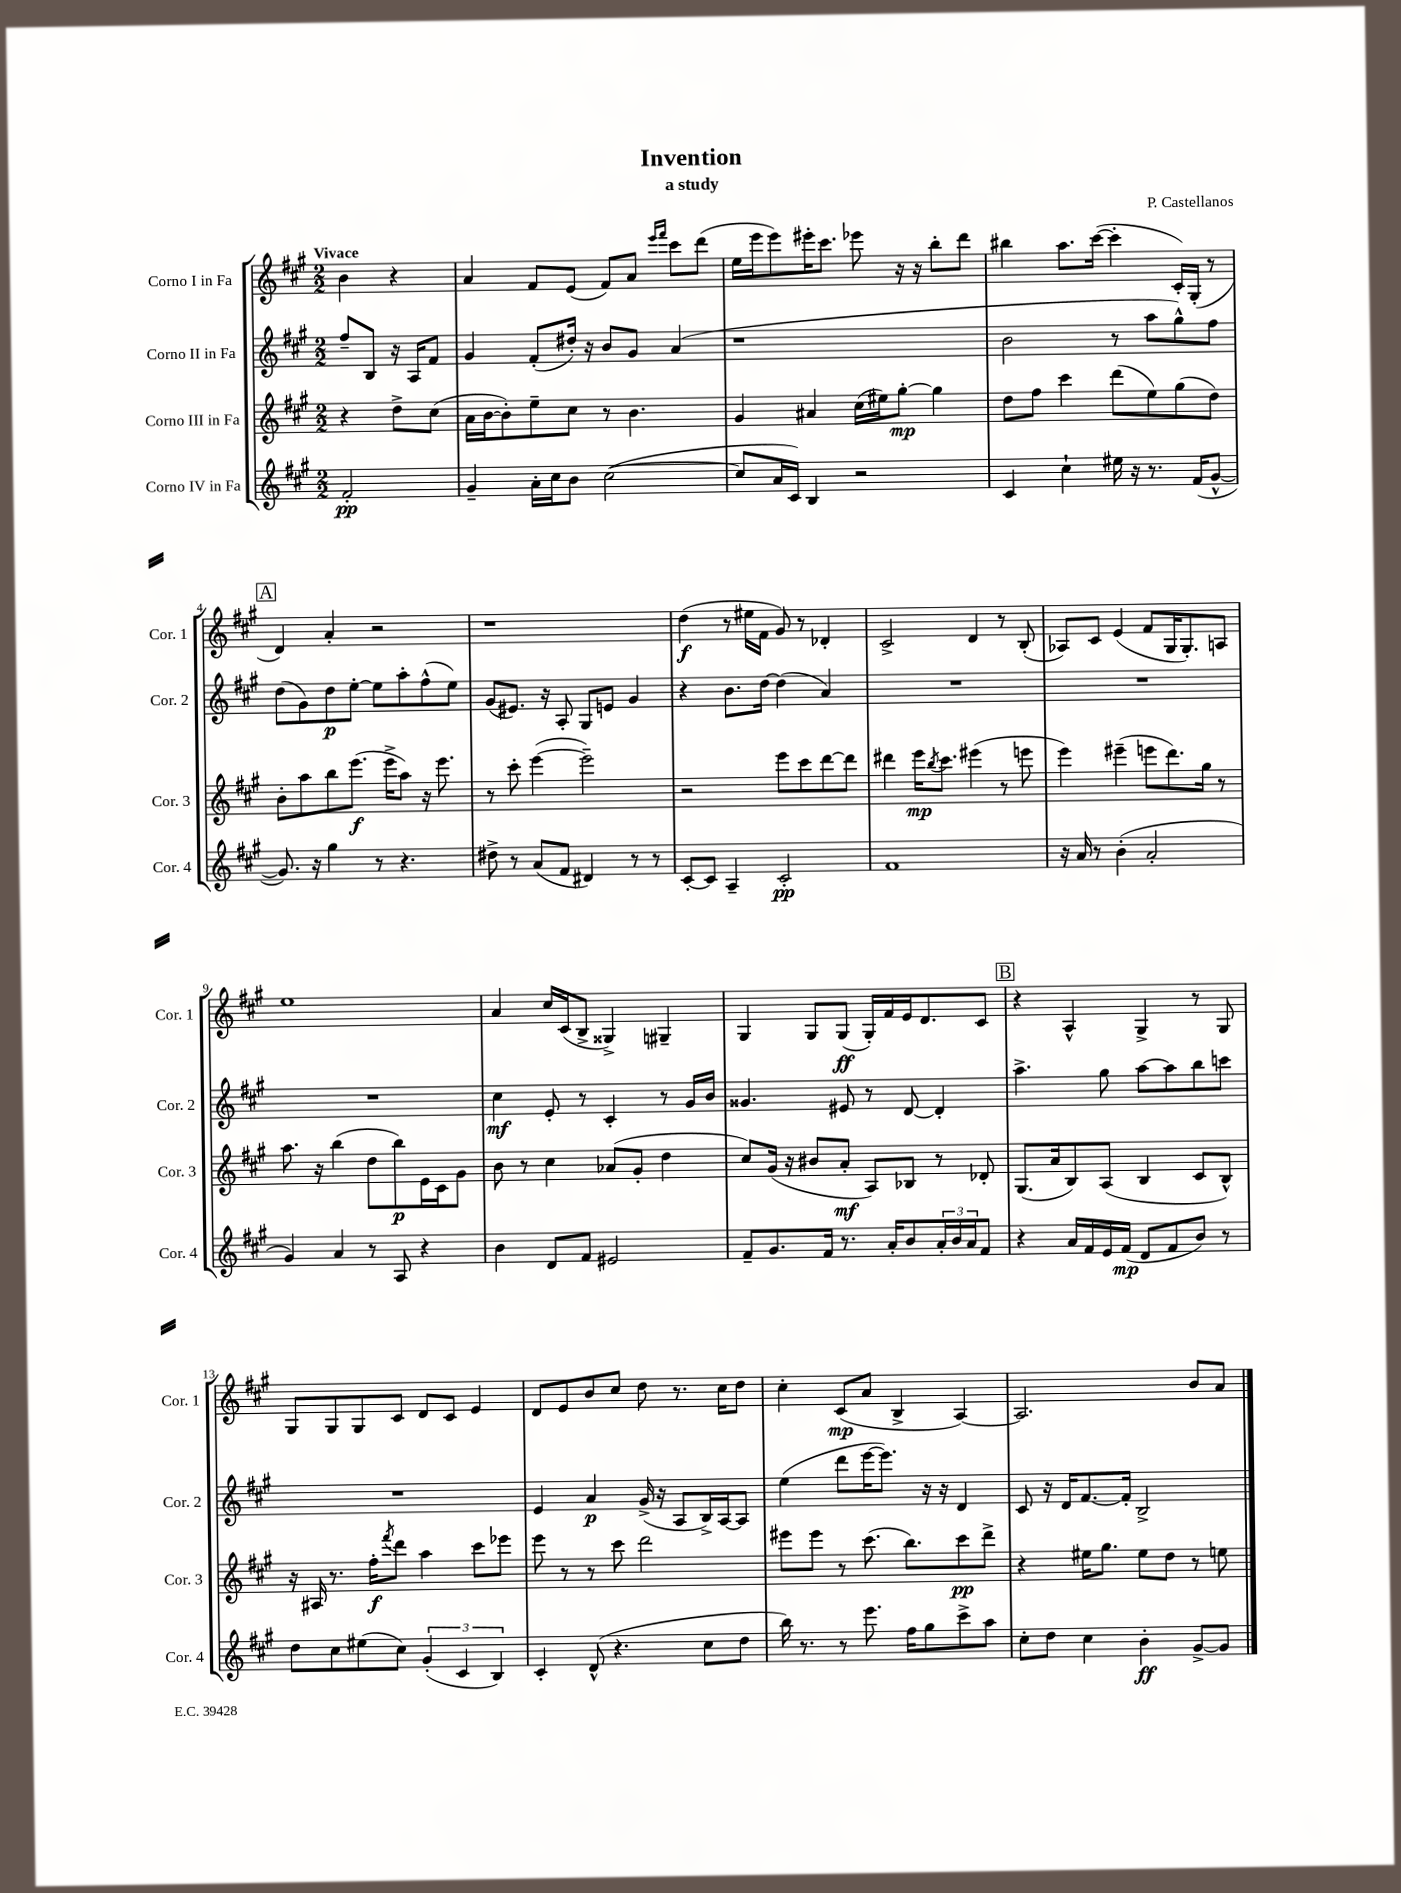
\header { title = "Invention" composer = "P. Castellanos" subtitle = "a study" }
<<
\new StaffGroup <<
\new Staff = "s0" \with { instrumentName = "Corno I in Fa" shortInstrumentName = "Cor. 1" } {
    \clef treble \key a \major \numericTimeSignature \time 2/2 \partial 2 \tempo "Vivace"
    b'4 r4 |
    a'4 fis'8 e'8( fis'8) a'8 \grace { e'''16 fis'''16 } cis'''8 d'''8( |
    e''16 e'''16 e'''8) eis'''16-. cis'''8. ees'''8 r16 r16 b''8-. d'''8 |
    bis''4 a''8. cis'''16~( cis'''4-. cis'16-.) gis16-.( r8 |
    \mark \markup { \box "A" } d'4) a'4-. r2 |
    r1 |
    d''4\f( r8 eis''16 fis'16 gis'8) r8 des'4-. |
    cis'2-> d'4 r8 b8-.( |
    aes8) cis'8 e'4( fis'8 gis16 gis8.-.) a8 |
    e''1 |
    a'4 cis''16 cis'16( b8-> gisis4->) gis4-- |
    gis4 gis8 gis8\ff( gis16-.) fis'16 e'16 d'8. cis'8 |
    \mark \markup { \box "B" } r4 a4-^ gis4-> r8 gis8 |
    gis8 gis8 gis8 cis'8 d'8 cis'8 e'4 |
    d'8 e'8 b'8 cis''8 d''8 r8. cis''16 d''8 |
    cis''4-. cis'8\mp( a'8 b4-> a4~) |
    a2. b'8 a'8 \bar "|." |
}
\new Staff = "s1" \with { instrumentName = "Corno II in Fa" shortInstrumentName = "Cor. 2" } {
    \clef treble \key a \major \numericTimeSignature \time 2/2 \partial 2
    fis''8-- b8 r16 a16 fis'8 |
    gis'4 fis'8-.( dis''16-.) r16 b'8 gis'8 a'4( |
    r1 |
    b'2 r8 a''8 gis''8-^) fis''8 |
    \mark \markup { \box "A" } d''8( gis'8) d''8\p e''8~-. e''8 a''8-. fis''8-^( e''8) |
    gis'8( eis'8.) r16 a8-. gis8 e'8 gis'4 |
    r4 b'8. d''16~ d''4( a'4) |
    R1 |
    R1 |
    R1 |
    cis''4\mf e'8-. r8 cis'4-. r8 gis'16 b'16 |
    gisis'4. eis'8 r8 d'8~ d'4-. |
    \mark \markup { \box "B" } a''4.-> gis''8 a''8~ a''8 b''8 c'''8 |
    R1 |
    e'4 a'4\p gis'16->( r16 a8 b16->) a16~ a8 |
    e''4( d'''8 e'''16~ e'''8.) r16 r16 d'4 |
    cis'8 r16 d'16 fis'8.~ fis'16-. b2-> \bar "|." |
}
\new Staff = "s2" \with { instrumentName = "Corno III in Fa" shortInstrumentName = "Cor. 3" } {
    \clef treble \key a \major \numericTimeSignature \time 2/2 \partial 2
    r4 d''8-> cis''8( |
    a'16 b'16~ b'8-.) e''8-- cis''8 r8 b'4. |
    gis'4 ais'4 cis''16( eis''16) gis''8~-.\mp gis''4 |
    d''8 fis''8 cis'''4 d'''8( e''8) gis''8( d''8) |
    \mark \markup { \box "A" } b'8-. a''8 b''8 e'''8.\f( e'''16-> a''8) r16 e'''8. |
    r8 cis'''8-. e'''4~( e'''2--) |
    r2 e'''8 cis'''8 d'''8~ d'''8 |
    dis'''4 e'''16\mp \acciaccatura { b''8 } cis'''8. eis'''4( r8 e'''8 |
    e'''4) eis'''4--( e'''8 d'''8.) gis''16 r8 |
    a''8. r16 b''4( d''8 b''8\p) e'16 cis'16 gis'8 |
    b'8 r8 cis''4 aes'8( gis'8-. d''4 |
    cis''8) gis'16( r16 bis'8 a'8-.\mf a8) bes8 r8 des'8-. |
    \mark \markup { \box "B" } gis8.( a'16 b8) a8( b4 cis'8 b8-^) |
    r16 ais16 r8. fis''16-.\f \acciaccatura { fis'''8 } d'''8 a''4 cis'''8 ees'''8 |
    e'''8 r8 r8 cis'''8 d'''2 |
    eis'''8 eis'''8 r8 cis'''8.( b''8.) cis'''8\pp d'''8-> |
    r4 eis''16 gis''8. eis''8 d''8 r8 e''8 \bar "|." |
}
\new Staff = "s3" \with { instrumentName = "Corno IV in Fa" shortInstrumentName = "Cor. 4" } {
    \clef treble \key a \major \numericTimeSignature \time 2/2 \partial 2
    fis'2-.\pp |
    gis'4-- a'16-. cis''16 b'8 cis''2~( |
    cis''8 a'16 cis'16) b4 r2 |
    cis'4 cis''4-! eis''16 r16 r8. fis'16( gis'8~-^ |
    \mark \markup { \box "A" } gis'8.) r16 gis''4 r8 r4. |
    dis''8-> r8 a'8( fis'8 dis'4) r8 r8 |
    cis'8~-. cis'8 a4-- cis'2-.\pp |
    fis'1 |
    r16 a'16 r8 b'4-.( a'2-. |
    gis'4) a'4 r8 a8 r4 |
    b'4 d'8 fis'8 eis'2 |
    fis'8-- gis'8. fis'16 r8. a'16-. b'8 \tuplet 3/2 { a'16-. b'16 a'16 } fis'8 |
    \mark \markup { \box "B" } r4 a'16 fis'16 e'16 fis'16\mp( d'8 fis'8 b'8) r8 |
    d''8 cis''8 eis''8( cis''8) \tuplet 3/2 { gis'4-.( cis'4 b4) } |
    cis'4-. d'8-^( r4. cis''8 d''8 |
    b''16) r8. r8 e'''8. fis''16 gis''8 cis'''8-> a''8 |
    cis''8-. d''8 cis''4 b'4-.\ff gis'8~-> gis'8 \bar "|." |
}
>>
>>
